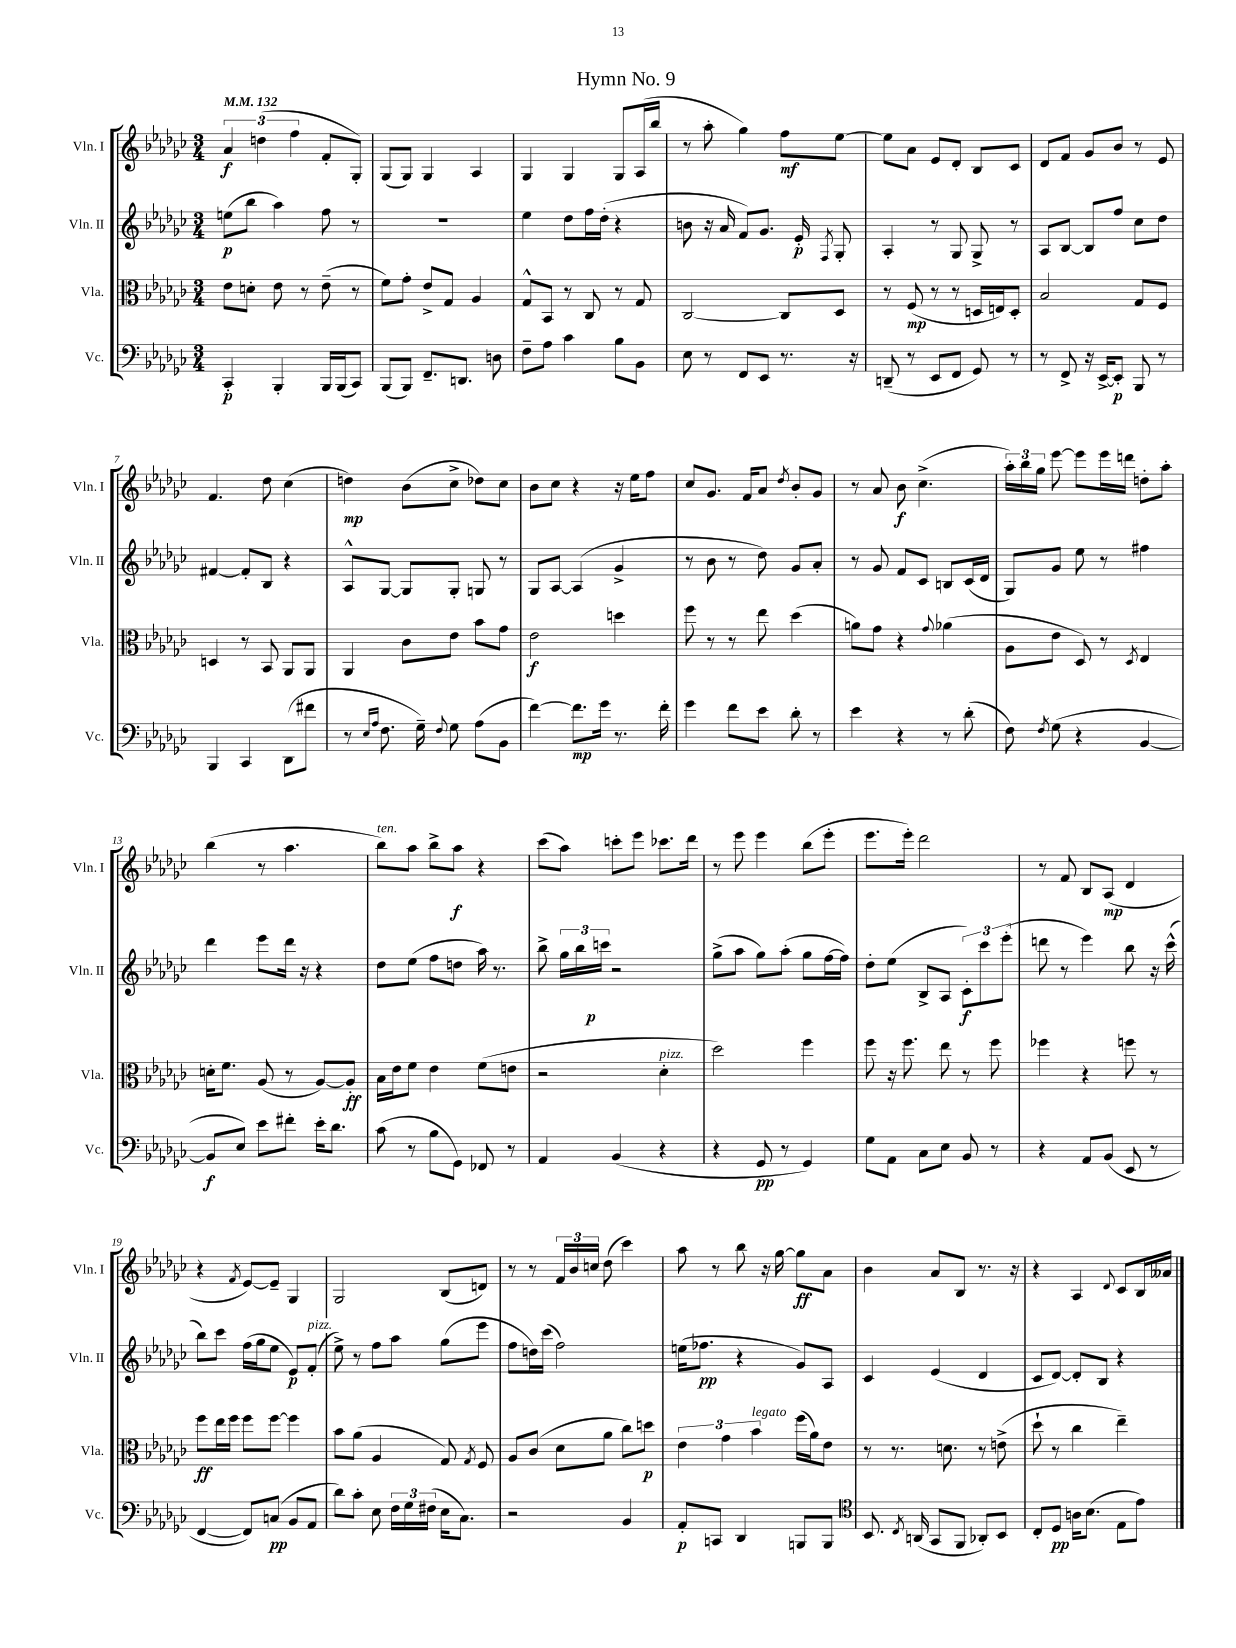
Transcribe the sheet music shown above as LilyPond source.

\header { title = "Hymn No. 9" }
<<
\new StaffGroup <<
\new Staff = "s0" \with { instrumentName = "Vln. I" shortInstrumentName = "Vln. I" } {
    \clef treble \key ges \major \numericTimeSignature \time 3/4 \tempo 4 = 132
    \autoBeamOff \tuplet 3/2 { aes'4\f d''4( f''4 } f'8[-. ges8]-.) |
    ges8[( ges8]) ges4 aes4 |
    ges4 ges4 ges8[ aes16( bes''16] |
    r8 aes''8-. ges''4) f''8[\mf ees''8]~ |
    ees''8[ aes'8] ees'8[ des'8]-. bes8[ ces'8] |
    des'8[ f'8] ges'8[ bes'8] r8 ees'8 |
    f'4. des''8 ces''4( |
    d''4\mp) bes'8[( ces''8]-> des''8[) ces''8] |
    bes'8[ ces''8] r4 r16 ees''16[ f''8] |
    ces''8[ ges'8.] f'16[ aes'8] \acciaccatura { des''8 } bes'8[-. ges'8] |
    r8 aes'8 bes'8\f ces''4.->( |
    \tuplet 3/2 { aes''16[-.) bes''16 ges''16] } ees'''8~ ees'''8[ ees'''16 d'''16] d''8[-. aes''8]-. |
    bes''4( r8 aes''4. |
    bes''8[^\markup { \italic "ten." }) aes''8] bes''8[-> aes''8]\f r4 |
    ces'''8[( aes''8]) c'''8[-. ees'''8] ces'''8.[ des'''16] |
    r8 ees'''8 ees'''4 bes''8[( ees'''8]-. |
    ees'''8.[ ees'''16]-.) des'''2 |
    r8 f'8 bes8[ aes8]\mp( des'4 |
    r4 \acciaccatura { f'8 } ees'8[~) ees'8]-- ges4 |
    ges2 bes8[( d'8]) |
    r8 r8 \tuplet 3/2 { f'16[ bes'16 c''16] } des''8( ces'''4) |
    aes''8 r8 bes''8 r16 ges''16~ ges''8[\ff aes'8] |
    bes'4 aes'8[ bes8] r8. r16 |
    r4 aes4 \appoggiatura { des'8 } ces'8[ bes16 aeses'16] \bar "|." |
}
\new Staff = "s1" \with { instrumentName = "Vln. II" shortInstrumentName = "Vln. II" } {
    \clef treble \key ges \major \numericTimeSignature \time 3/4
    \autoBeamOff e''8[\p( bes''8] aes''4) f''8 r8 |
    R2. |
    ees''4 des''8[ f''16 des''16]-.( r4 |
    b'8 r16 aes'16 f'8[) ges'8.] ees'16-.\p \acciaccatura { f8 } ges8-. |
    aes4-. r8 ges8 ges8-> r8 |
    aes8[ bes8]~ bes8[ f''8] ces''8[ des''8] |
    fis'4~ fis'8[-. bes8] r4 |
    aes8[-^ ges8]~ ges8[ ges8]-. g8 r8 |
    ges8[ aes8]~ aes4( ges'4-> |
    r8 bes'8 r8 des''8) ges'8[ aes'8]-. |
    r8 ges'8 f'8[ ces'8] b8[ ces'16( des'16] |
    ges8[) ges'8] ees''8 r8 fis''4 |
    des'''4 ees'''8[ des'''16] r16 r4 |
    des''8[ ees''8]( f''8[ d''8] aes''16) r8. |
    bes''8-> \tuplet 3/2 { ges''16[ bes''16 c'''16]\p } r2 |
    ges''8[->( aes''8] ges''8[) aes''8]-.( ges''8[ f''16~ f''16]) |
    des''8[-. ees''8]( bes8[-> aes8] \tuplet 3/2 { ces'8[-.\f) ces'''8 ees'''8]-.( } |
    d'''8 r8 ees'''4) bes''8 r16 ces'''16-^( |
    bes''8[) ces'''8] f''16[( ges''16 ees''8] ees'8[\p) f'8]-.^\markup { \italic "pizz." }( |
    ees''8->) r8 f''8[ aes''8] ges''8[( ees'''8] |
    f''8[ d''16) ces'''16]( f''2) |
    e''16[( fes''8.]\pp r4 ges'8[) aes8] |
    ces'4 ees'4( des'4 |
    ces'8[ des'8]~) des'8[-. bes8] r4 \bar "|." |
}
\new Staff = "s2" \with { instrumentName = "Vla." shortInstrumentName = "Vla." } {
    \clef alto \key ges \major \numericTimeSignature \time 3/4
    \autoBeamOff ees'8[ d'8]-. ees'8 r8 ees'8--( r8 |
    f'8[) ges'8]-. ees'8[-> ges8] aes4 |
    ges8[-^ bes,8] r8 ces8 r8 ges8 |
    ces2~ ces8[ des8] |
    r8 f8\mp( r8 r8 d16[ e16) d8]-. |
    bes2 ges8[ f8] |
    d4 r8 bes,8 aes,8[ aes,8] |
    aes,4 ces'8[ ees'8] bes'8[ ges'8] |
    ees'2\f d''4 |
    f''8 r8 r8 ees''8 des''4( |
    a'8[) ges'8] r4 \appoggiatura { ges'8 } aes'4( |
    aes8[ ees'8] des8) r8 \acciaccatura { des8 } ees4 |
    d'16[-. f'8.] aes8( r8 aes8[~) aes8]-.\ff |
    bes16[ ees'16 f'8] ees'4 f'8[( e'8] |
    r2 des'4-.^\markup { \italic "pizz." } |
    des''2) f''4 |
    f''8 r16 f''8. ees''8 r8 f''8 |
    fes''4 r4 f''8 r8 |
    f''8[\ff ees''16 f''16] f''8[ f''8]~ f''4 |
    bes'8[ aes'8]( aes4 ges8) \acciaccatura { ges8 } f8 |
    aes8[ ces'8]( des'8[ aes'8] ces''8[) d''8]\p |
    \tuplet 3/2 { ees'4 ges'4 bes'4^\markup { \italic "legato" } } f''16[( aes'16) ees'8] |
    r8 r8. d'8. r8 e'8->( |
    des''8-! r8 ces''4 ees''4--) \bar "|." |
}
\new Staff = "s3" \with { instrumentName = "Vc." shortInstrumentName = "Vc." } {
    \clef bass \key ges \major \numericTimeSignature \time 3/4
    \autoBeamOff ces,4-.\p bes,,4-. bes,,16[ bes,,16( ces,8]) |
    bes,,8[( bes,,8]) f,8.[-- d,8.] d8 |
    f8[-- aes8] ces'4 bes8[ bes,8] |
    ees8 r8 f,8[ ees,8] r8. r16 |
    d,8--( r8 ees,8[ f,8] ges,8) r8 |
    r8 f,8-> r16 ees,16[~-> ees,8]-.\p bes,,8 r8 |
    bes,,4 ces,4 des,8[( fis'8] |
    r8 \grace { ees16[ aes16] } f8. ges16--) \appoggiatura { f8 } ges8 aes8[( bes,8] |
    f'4~) f'8.[\mp ges'16] r8. f'16-. |
    ges'4 f'8[ ees'8] des'8-. r8 |
    ees'4 r4 r8 des'8-.( |
    f8) \acciaccatura { f8 } ges8( r4 bes,4~ |
    bes,8[\f ees8]) ees'8[ fis'8]-. ees'16[-. des'8.] |
    ces'8( r8 bes8[ ges,8]) fes,8 r8 |
    aes,4 bes,4( r4 |
    r4 ges,8\pp r8 ges,4) |
    ges8[ aes,8] ces8[ ees8] bes,8 r8 |
    r4 aes,8[ bes,8]( ees,8 r8 |
    f,4~ f,8[) c8]\pp( bes,8[ aes,8] |
    des'8[) ces'8]-. ees8 \tuplet 3/2 { f16[ ges16 fis16]( } ees16[ ces8.]) |
    r2 bes,4 |
    aes,8[-.\p c,8] des,4 b,,8[ b,,8] |
    \clef tenor bes,8. \acciaccatura { ces8 } a,16( ges,8[ f,8] aes,8[-.) bes,8] |
    ces8[-. des8]\pp a16[ bes8.]( ees8[ ees'8]) \bar "|." |
}
>>
>>
